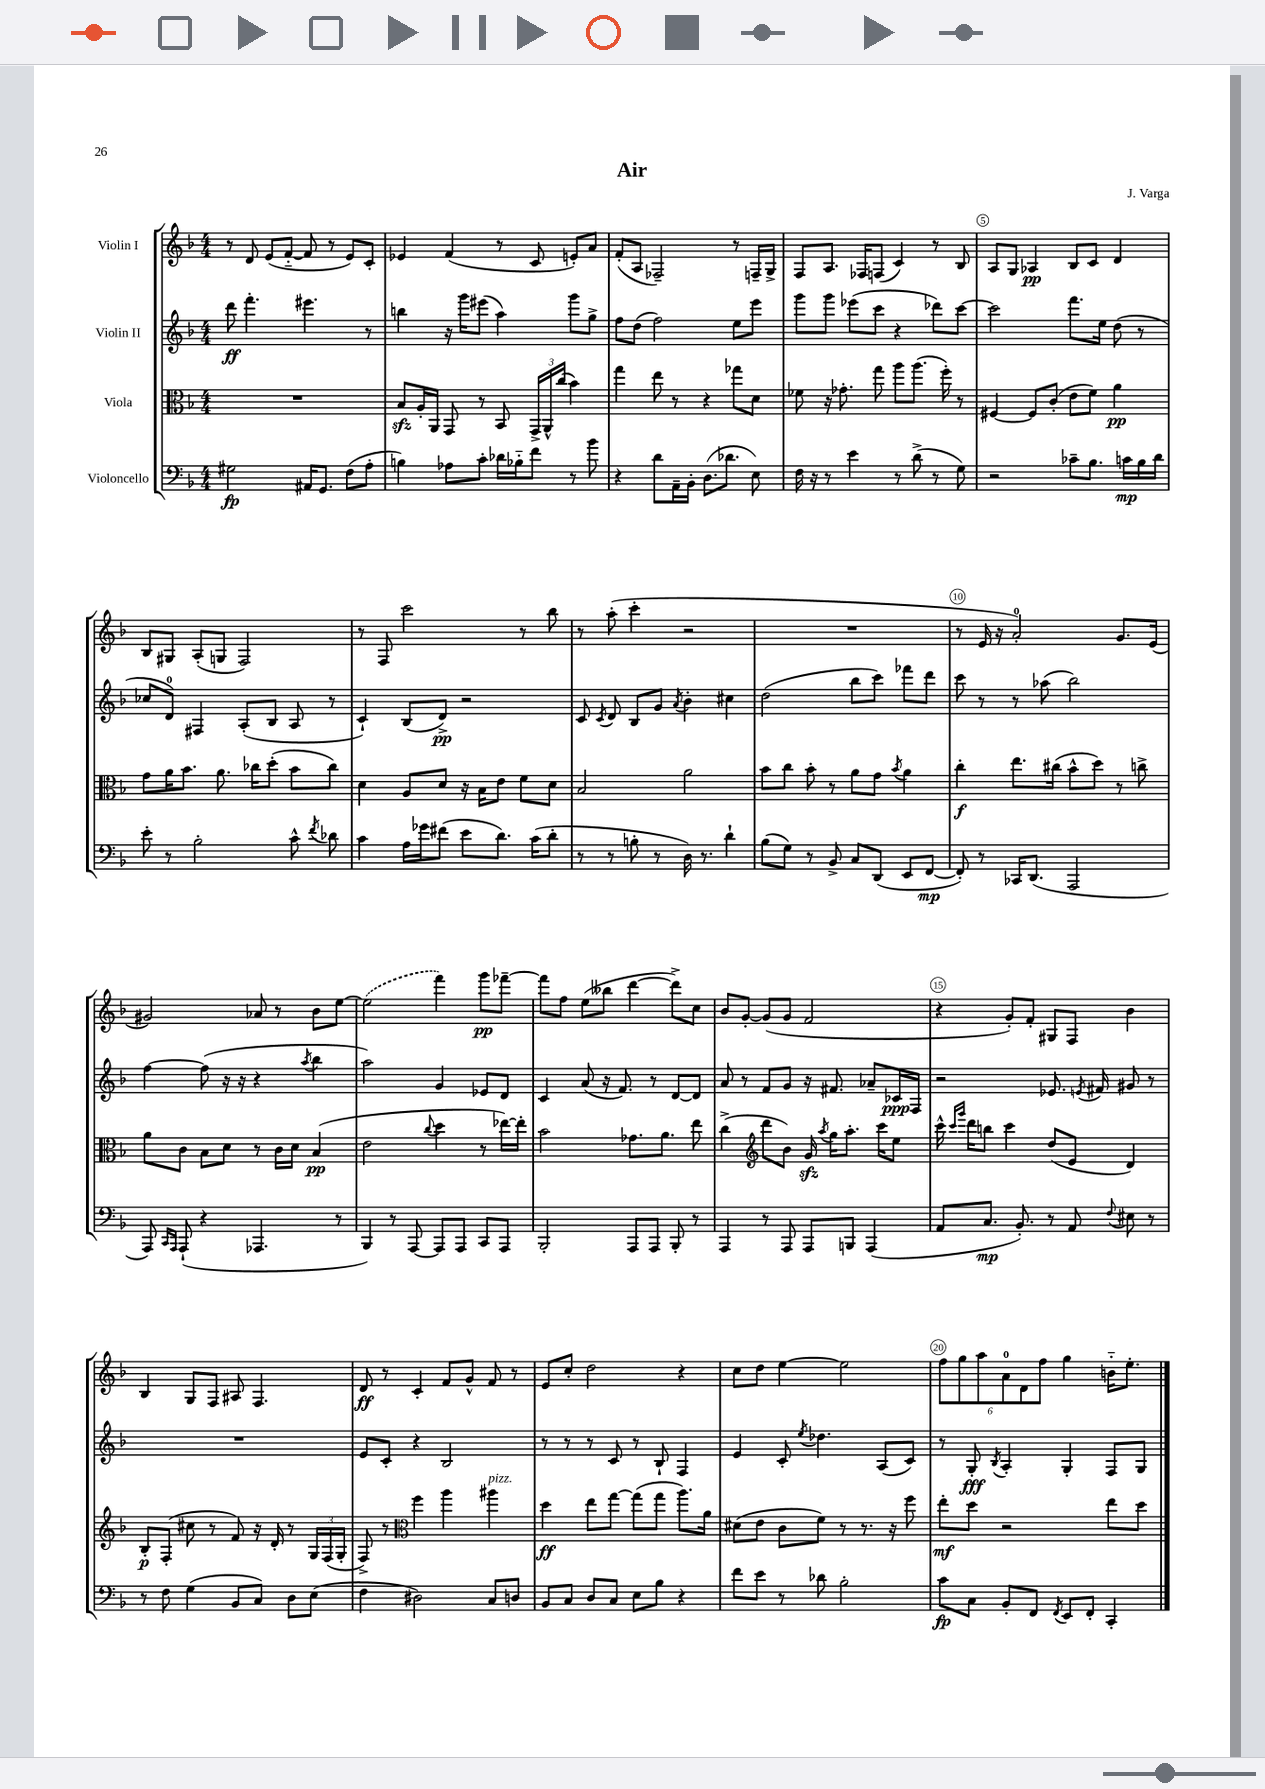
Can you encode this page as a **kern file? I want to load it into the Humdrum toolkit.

**kern	**kern	**kern	**kern
*staff4	*staff3	*staff2	*staff1
*clefF4	*clefC3	*clefG2	*clefG2
*k[b-]	*k[b-]	*k[b-]	*k[b-]
*M4/4	*M4/4	*M4/4	*M4/4
2G#	1r	8ddd	8r
.	.	4.fff'	8d
.	.	.	(8e
.	.	.	[8f'~
16AA#	.	4.eee#	8f]
8.GG	.	.	.
.	.	.	8r
(8F	.	.	8e)
8A'	.	8r	8c'
=	=	=	=
4B)	8B-	4bb	4e-
.	16A'	.	.
.	16AA	.	.
8A-	8GG	16r	(4f
.	.	16ggg	.
8c'	8r	(8eee#	.
16d-	8BB-	4aa)	8r
16B-'~	.	.	.
8f	24GG^	.	8c
.	24AA^^	.	.
.	(24cc	.	.
8r	4b-)	8ggg	8e')
8b-	.	8gg^	8a
=	=	=	=
4r	4gg	8ff	(8f'
.	.	(8dd	8A
8d	8ee	2ff)	2F-~)
16AA~	8r	.	.
16BB-'	.	.	.
(8.D	4r	.	.
8.d-	.	.	.
.	8gg-	8ee	8r
8E)	8d	8eee	16F~
.	.	.	16G^
=	=	=	=
16F	8f-	8ggg	8F
16r	.	.	.
8r	16r	8ggg	8.A
.	8.g-'	.	.
4e	.	(8eee-	.
.	.	.	16F-
.	8gg	8ccc	(8F
8r	8aa	4r	4c)
(8d^	(8.aa	.	.
8r	.	8ddd-)	8r
.	16ff')	.	.
8G)	8r	[8ccc	8B-
=	=	=	=
2r	[4F#	2ccc]	8A
.	.	.	8G
.	8F#]	.	4A-
.	(8c'	.	.
8c-~	8e	8.fff	8B-
8.B-	8f)	.	8c
.	.	16ee	.
.	4a	(8dd	4d
16c	.	.	.
16B-	.	8r	.
16d	.	.	.
=	=	=	=
8e'	8g	8cc-	8B-
8r	16a	8d)	8G#
.	8.b-	.	.
2B-'	.	4F#	(8A'
.	8.a	.	8G
.	.	(8A'	2F)
.	16cc-	.	.
.	(8dd'	8B-	.
8c^^	8b-	8A	.
8qf	.	.	.
8d-	8cc-)	8r	.
=	=	=	=
4c	4d	4c`)	8r
.	.	.	8F
16A	8A	(8B-	2ccc
16g-	.	.	.
(8f#	8d	8d^)	.
8e	16r	2r	.
.	16B-	.	.
8.d)	8e	.	.
.	8f	.	8r
(16c	.	.	.
8d'	8d	.	8bb-
=	=	=	=
8r	2B-	8c	8r
.	.	8qc	.
8r	.	8d	(8aa'
8B'	.	8B-	4ccc'
8r	.	8g	.
.	.	8qa	.
16D)	2a	4b-'	2r
8.r	.	.	.
4d`	.	4cc#	.
=	=	=	=
(8B-	8b-	(2dd	1r
8G)	8cc	.	.
8r	8b-'	.	.
8BB-^	8r	.	.
8C	8a	8bb-	.
(8DD	8g	8ccc)	.
.	8qb-	.	.
8EE	4a	8fff-	.
[8FF	.	8ddd	.
=	=	=	=
8FF'])	4cc'	8ccc	8r
8r	.	8r	16e
.	.	.	16r
16CC-	8.ee	8r	2a')
(8.DD	.	.	.
.	.	(8aa-	.
.	(16cc#	.	.
2AAA	8b-^^	2bb-)	.
.	8dd)	.	.
.	8r	.	8.g
.	8cc^	.	.
.	.	.	(16e
=	=	=	=
8AAA)	8a	[4ff	2g#)
16qqCC	.	.	.
16qqAAA	.	.	.
(8AAA`	8c	.	.
4r	8B-	(8ff]	.
.	8d	16r	.
.	.	16r	.
4.AAA-	8r	4r	8a-
.	16c	.	8r
.	16d	.	.
.	.	8qaa	.
.	(4B-	4bb-	8b-
8r	.	.	[8ee
=	=	=	=
4BBB-)	2e	2aa)	(2ee]
8r	.	.	.
[8AAA	.	.	.
.	8qqcc	.	.
8AAA]	4dd	4g	4fff)
8AAA	.	.	.
8CC	8r	8e-	8ggg
8AAA	[16ee-)	8d	[8fff-~
.	16ee-']	.	.
=	=	=	=
2BBB-'	2b-	4c	8fff-]
.	.	.	8ff
.	.	(8a	(8ee
.	.	16r	8bb--
.	.	8.f)	.
8AAA	8.g-	.	[4ddd
8AAA	.	8r	.
.	8.a	.	.
8BBB-'	.	[8d	8ddd^])
8r	8ee	8d]	8cc
=	=	=	=
4AAA	(4cc^	8a	8b-
.	.	8r	[8g'
*	*clefG2	*	*
8r	8ddd	8f	(8g]
8AAA	8b-)	8g	8g
8AAA	16g	16r	2f
.	8qaa	.	.
.	16gg	8.f#	.
8BBB	8.aa'	.	.
(4AAA	.	8a-~	.
.	16ccc	.	.
.	8ee	16c-	.
.	.	16F	.
=	=	=	=
8AA	16ccc^^	2r	4r
.	16qqccc	.	.
.	16qqggg	.	.
.	16ddd	.	.
8.C	8bb	.	.
.	4ccc	.	8g')
8.BB-')	.	.	.
.	.	.	8f'
8r	(8dd	8.e-	8G#
8AA	8e	.	8F
.	.	8qe	.
.	.	16f#	.
8qqF	.	.	.
8E#	4d)	8g#	4b-
8r	.	8r	.
=	=	=	=
8r	8B-'	1r	4B-
8F	(8F'	.	.
(4G	8cc#	.	8G
.	8r	.	8F
8BB-	8f)	.	8A#
8C)	16r	.	4.F
.	16d'	.	.
8D	8r	.	.
(8E	24G	.	.
.	(24F	.	.
.	24G'	.	.
=	=	=	=
4F	8F^)	8e	8d
.	8r	8c'	8r
*	*clefC3	*	*
2D#)	4ff	4r	4c'
.	4aa	2B-	8f
.	.	.	8g^^
8C	4aa#	.	8f
8D	.	.	8r
=	=	=	=
8BB-	4dd	8r	8e
8C	.	8r	8cc'
8D	8ee	8r	2dd
8C	[8gg	8c	.
8E	(8gg]	8r	.
8B-	8gg	8B-`	.
4r	8.aa)	4F	4r
.	16a	.	.
=	=	=	=
8f	(8d#	4e	8cc
8e	8e	.	8dd
8r	8c	8c'	[4ee
.	.	8qee	.
8d-	8f)	4.dd-	.
2B-'	8r	.	2ee]
.	8.r	.	.
.	.	(8A	.
.	16r	.	.
.	8ff	8c)	.
=	=	=	=
8c	8ee'	8r	12ff
.	.	.	12gg
8C	8dd	8G'	.
.	.	.	12aa
.	.	8qB-	.
8BB-'	2r	4A'	12a
.	.	.	12d
8FF	.	.	.
.	.	.	12ff
8qFF	.	.	.
8EE	.	4G'	4gg
8FF'	.	.	.
4CC'	8ee	8F	16b'~
.	.	.	8.ee'
.	8dd	8G	.
==	==	==	==
*-	*-	*-	*-
